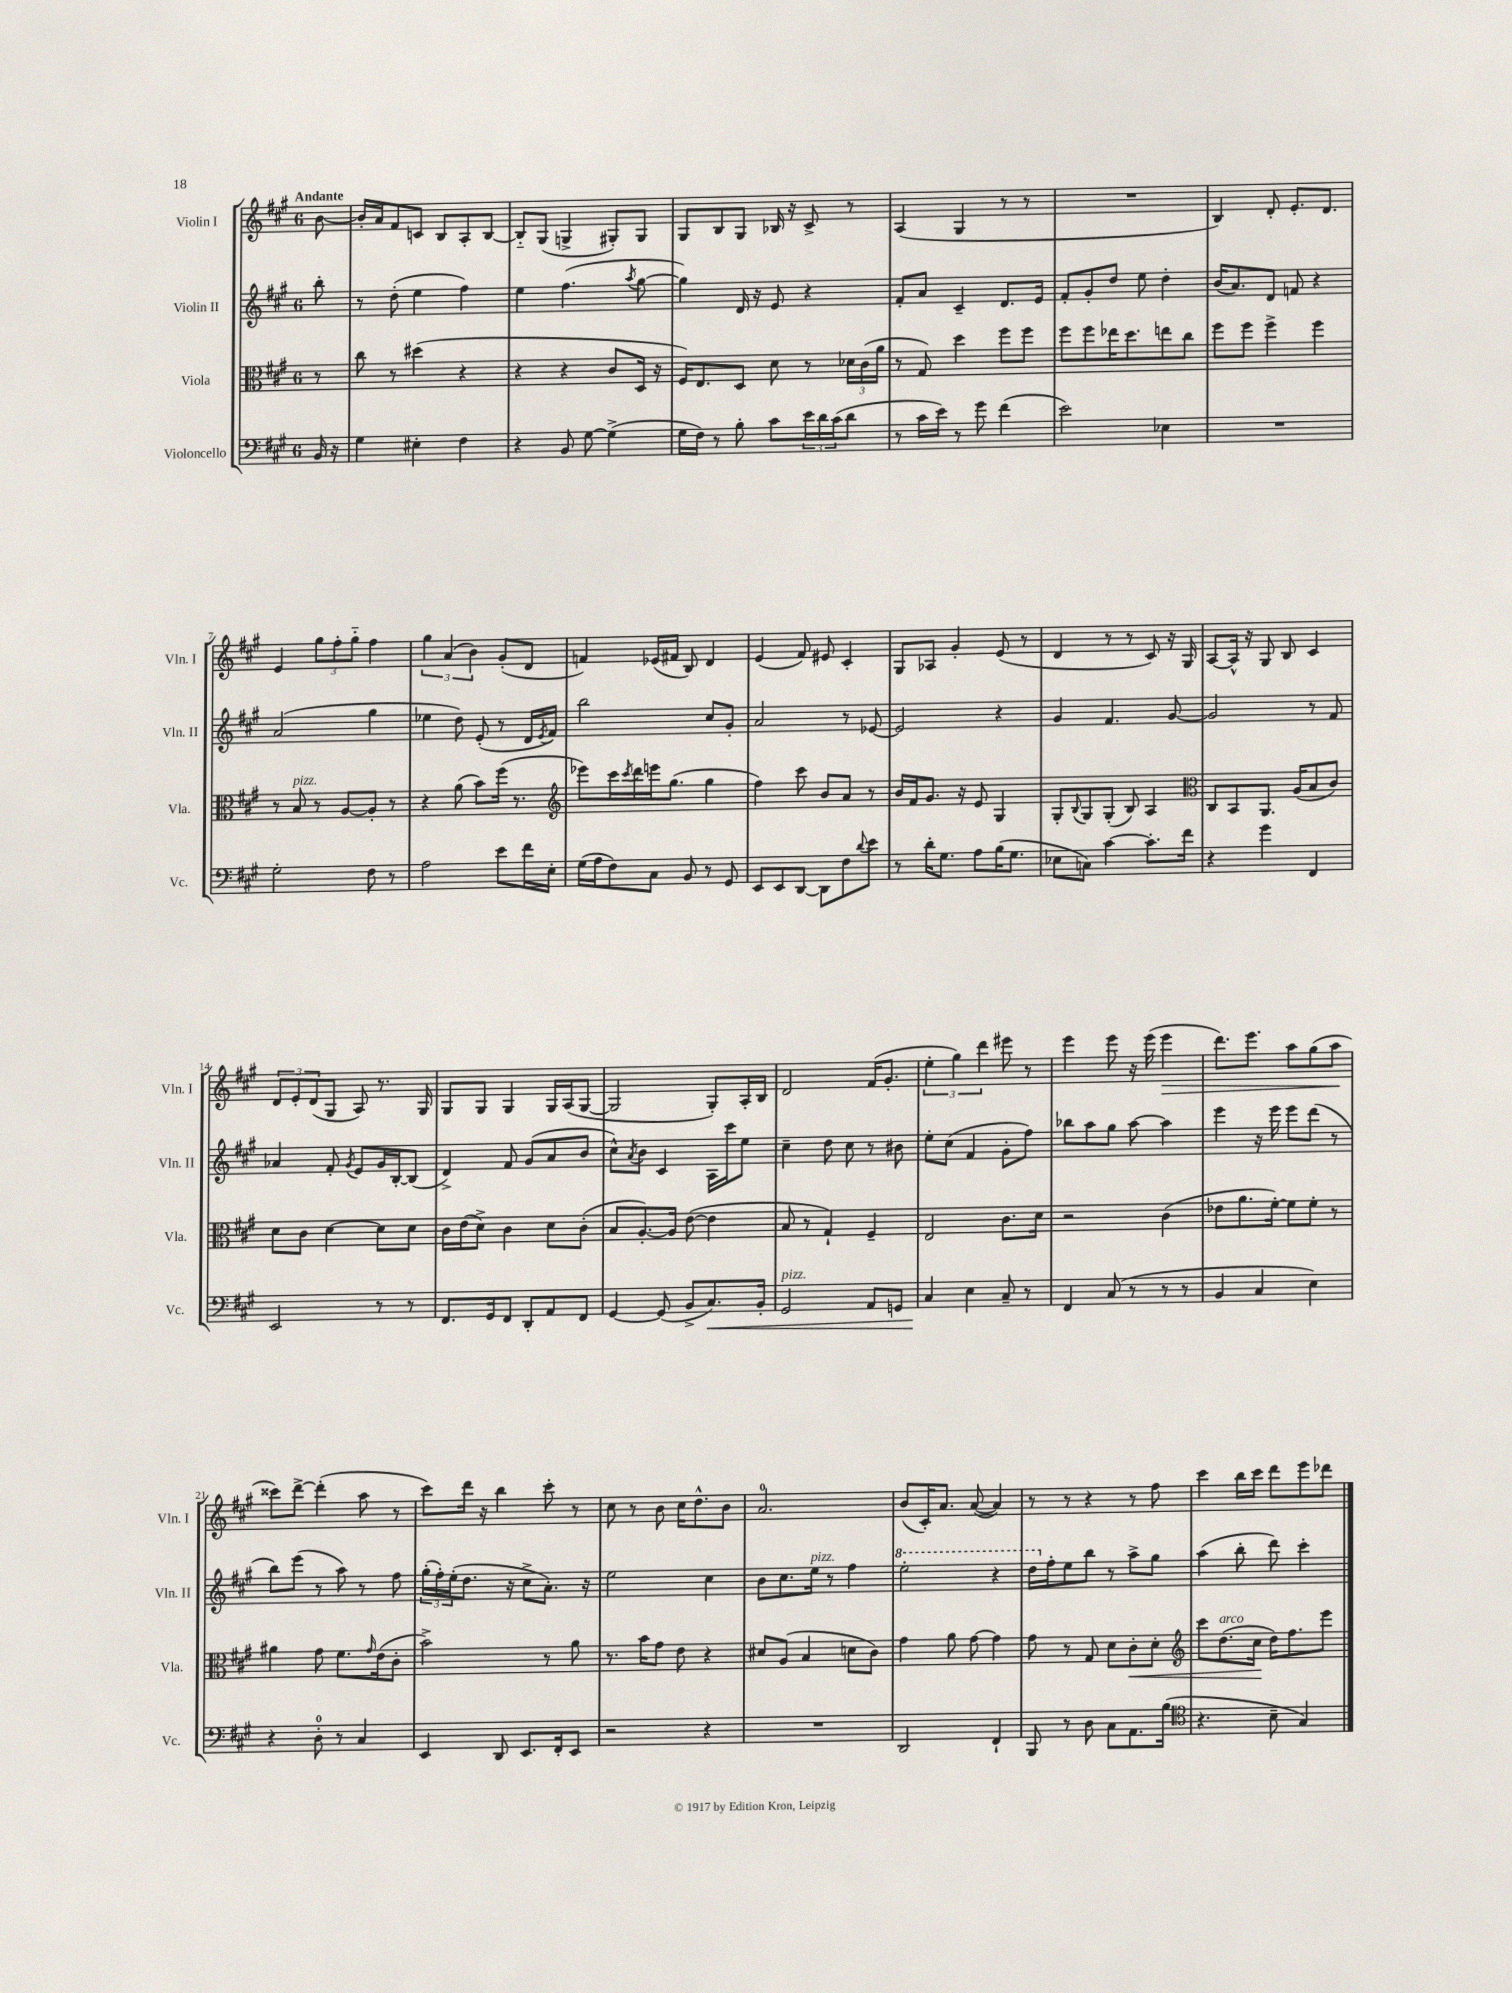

**kern	**kern	**kern	**kern
*staff4	*staff3	*staff2	*staff1
*clefF4	*clefC3	*clefG2	*clefG2
*k[f#c#g#]	*k[f#c#g#]	*k[f#c#g#]	*k[f#c#g#]
*M6/8	*M6/8	*M6/8	*M6/8
16BB	8r	8bb'	[8b
16r	.	.	.
=	=	=	=
4G#	8cc#	8r	16b']
.	.	.	16a
.	8r	(8dd'	8f#
4E#'	(4dd#	4ee	8c
.	.	.	8B
4F#	4r	4ff#)	8A'
.	.	.	[8B
=	=	=	=
4r	4r	4ee	8B'~]
.	.	.	(8G#
8BB	4r	(4.ff#	4G^
[8G#	.	.	.
(4G#^]	8c#	.	8G#')
.	.	8qaa	.
.	16D	[8gg#	8G#
.	16r	.	.
=	=	=	=
16G#	16F#)	4gg#])	8G#
16F#)	8.E	.	.
8r	.	.	8B
8B'	8D	16d	8G#
.	.	16r	.
8c#	8d	8e	16B-
.	.	.	16r
24e	8r	4r	8c#^
24d	.	.	.
(24c#	.	.	.
8d	24d-	.	8r
.	(24c#	.	.
.	24a	.	.
=	=	=	=
8r	8r	8f#'	(4A
16c#	8G#)	8a	.
16e)	.	.	.
8r	4dd	4c#~	4G#
8g#	.	.	.
(4f#	8ff#	8.d	8r
.	8ff#	.	8r
.	.	16e	.
=	=	=	=
2e)	8ff#	8f#'	2.r
.	8ff#	8g#'	.
.	16ee-	8dd	.
.	8.dd	.	.
.	.	8ee	.
4E-	8ee	4dd'	.
.	8cc#	.	.
=	=	=	=
2.r	8ff#	(16b	4B)
.	.	8.a)	.
.	8ff#	.	.
.	4ff#^	8d	8d'
.	.	8f	8.e'
.	4ff#	4r	.
.	.	.	8.d
=	=	=	=
2G#'	8r	(2a	4e
.	8B	.	.
.	8r	.	12gg#
.	.	.	12ff#'
.	[8A	.	.
.	.	.	12gg#'~
8F#	8A']	4gg#	4ff#
8r	8r	.	.
=	=	=	=
2A	4r	4ee-	6gg#
.	.	.	(6a
.	(8a	8dd)	.
.	.	.	6b)
.	8b)	(8e'	.
8e	(16ff#	8r	(8g#'
.	8.r	.	.
16f#	.	16d	8d
.	.	8qe	.
16E'	.	16f#)	.
=	=	=	=
*	*clefG2	*	*
(16G#	8eee-)	2bb	4f)
16A	.	.	.
8F#)	16ccc#	.	.
.	8qccc#	.	.
.	16ddd	.	.
8C#	16eee	.	(16e-
.	(8.gg#	.	16f#
8BB	.	.	8B)
8r	4gg#	8cc#	4d
8GG#	.	8g#'	.
=	=	=	=
8EE	4ff#)	2a	(4e
8EE	.	.	.
[8DD	8ccc#	.	8f#)
8DD]	8b	.	8e#
8F#	8a	8r	4c#'
8qqd	.	.	.
8e	8r	[8e-	.
=	=	=	=
8r	16b	2e-]	8G#
.	16f#	.	.
16d'	8.g#	.	8A-
8.G#	.	.	.
.	.	.	4g#'
.	16r	.	.
8A	8e	.	.
(16B	4G#	4r	(8e
8.G#	.	.	.
.	.	.	8r
=	=	=	=
8E-	8G#'	4g#	4d
.	8qqB	.	.
8C)	8G#	.	.
[4c#	(8G#'	4.f#	8r
.	8B)	.	8r
8.c#']	4A	.	8c#)
.	.	[8g#	16r
16f#	.	.	16G#
=	=	=	=
*	*clefC3	*	*
4r	8C#	2g#]	[8A
.	8BB	.	16A^^]
.	.	.	16r
4g#	8.AA	.	8G#
.	.	.	8B
.	(16A	.	.
4FF#	8B	8r	4c#
.	8c#)	8f#	.
=	=	=	=
2EE	8d	4a-	12d
.	.	.	12e'
.	8c#	.	.
.	.	.	(12d
.	[4d	8f#'	8G#
.	.	8qg#	.
.	.	8e	8A)
8r	8d]	16g#	8.r
.	.	[16B'	.
8r	8d	(8B]	.
.	.	.	16G#
=	=	=	=
8.FF#	16c#	4d^)	8G#
.	(16e	.	.
.	8d^)	.	8G#
16GG#	.	.	.
8FF#	4c#	8f#	4G#
8DD'	.	(8g#	.
8AA	8d	8a	16G#
.	.	.	(16A
8FF#	(8c#'	8b	[8G#
=	=	=	=
[4GG#	8B	8cc#^^)	2G#]
.	.	8qa	.
.	[8.A')	8b	.
(8GG#]	.	4c#	.
.	16A]	.	.
8BB^	([8e	.	.
8.C#)	4e]	16A	8G#')
.	.	16ccc#	.
.	.	8ee	16A'
16BB'	.	.	16B
=	=	=	=
2GG#	8B	4cc#~	2d
.	8r	.	.
.	4G#`)	8dd	.
.	.	8cc#	.
8AA	4F#~	8r	(16f#
.	.	.	8.g#'
8GG	.	8b#	.
=	=	=	=
4C#	2E	8ee'	6ee'
.	.	(8cc#	.
.	.	.	6gg#)
4E	.	4f#	.
.	.	.	6ddd
8C#~	8.c#	8g#'	8eee#
8r	.	8ff#)	8r
.	16d	.	.
=	=	=	=
4FF#	2r	8bb-	4eee
.	.	8aa	.
(8C#	.	8gg#	8eee
8r	.	[8aa	16r
.	.	.	(16eee
8r	(4c#	4aa]	4eee
8r	.	.	.
=	=	=	=
4BB	8e-	4eee	8.ddd)
.	8.a	.	.
.	.	.	8.eee
4C#	.	16r	.
.	[16f#')	16eee	.
.	8f#]	8eee	8aa
4E)	8f#'	(8ddd	(8gg#
.	8r	8r	8aa
=	=	=	=
4r	4a#	8bb)	8ccc##)
.	.	(8eee	[8ddd^
8D'	8g#	8r	(4ddd']
8r	8.f#	8aa)	.
4C#	.	8r	8aa
.	16qqg#	.	.
.	(16e	.	.
.	8c#'	8ff#	8r
=	=	=	=
4EE	2b^)	(24gg#'	8ccc#)
.	.	24ff#')	.
.	.	(24ee'	.
.	.	8.dd	16ddd
.	.	.	16r
8DD	.	.	4bb
.	.	16r	.
8.EE	.	8cc#^	.
.	8r	8.a')	8ccc#'
16FF#'	.	.	.
8EE	8a	.	8r
.	.	16r	.
=	=	=	=
2r	8.r	2ee	8cc#
.	.	.	8r
.	16b	.	.
.	8g#	.	8b
.	8e	.	16cc#
.	.	.	8.dd^^
4r	4r	4cc#	.
.	.	.	8b
=	=	=	=
2.r	8d#	8b	2.a
.	(8A	8.cc#	.
.	4B	.	.
.	.	16ee	.
.	.	8r	.
.	8d	4ff#	.
.	8c#)	.	.
=	=	=	=
2DD	4g#	2eee'	(8b
.	.	.	16c#')
.	.	.	8.a
.	8a	.	.
.	[8g#	.	([8a
4FF#`	4g#]	4r	4a])
=	=	=	=
8BBB	8g#	16ddd	8r
.	.	16ff#'	.
8r	8r	8ee	8r
8D	8G#	8bb	4r
8C#	8d	8r	.
8.AA	8c#'	8aa^	8r
.	8d'	8gg#	8ff#
(16B	.	.	.
=	=	=	=
*clefC4	*clefG2	*	*
4.r	8ccc#	(4aa	4ccc#
.	(8.dd	.	.
.	.	8bb'	16bb
.	16cc#	.	16ccc#
8B~	16dd)	8ddd)	8ddd
.	8.ff#	.	.
4G#)	.	4ccc#'	8eee
.	8eee	.	8ddd-
==	==	==	==
*-	*-	*-	*-
